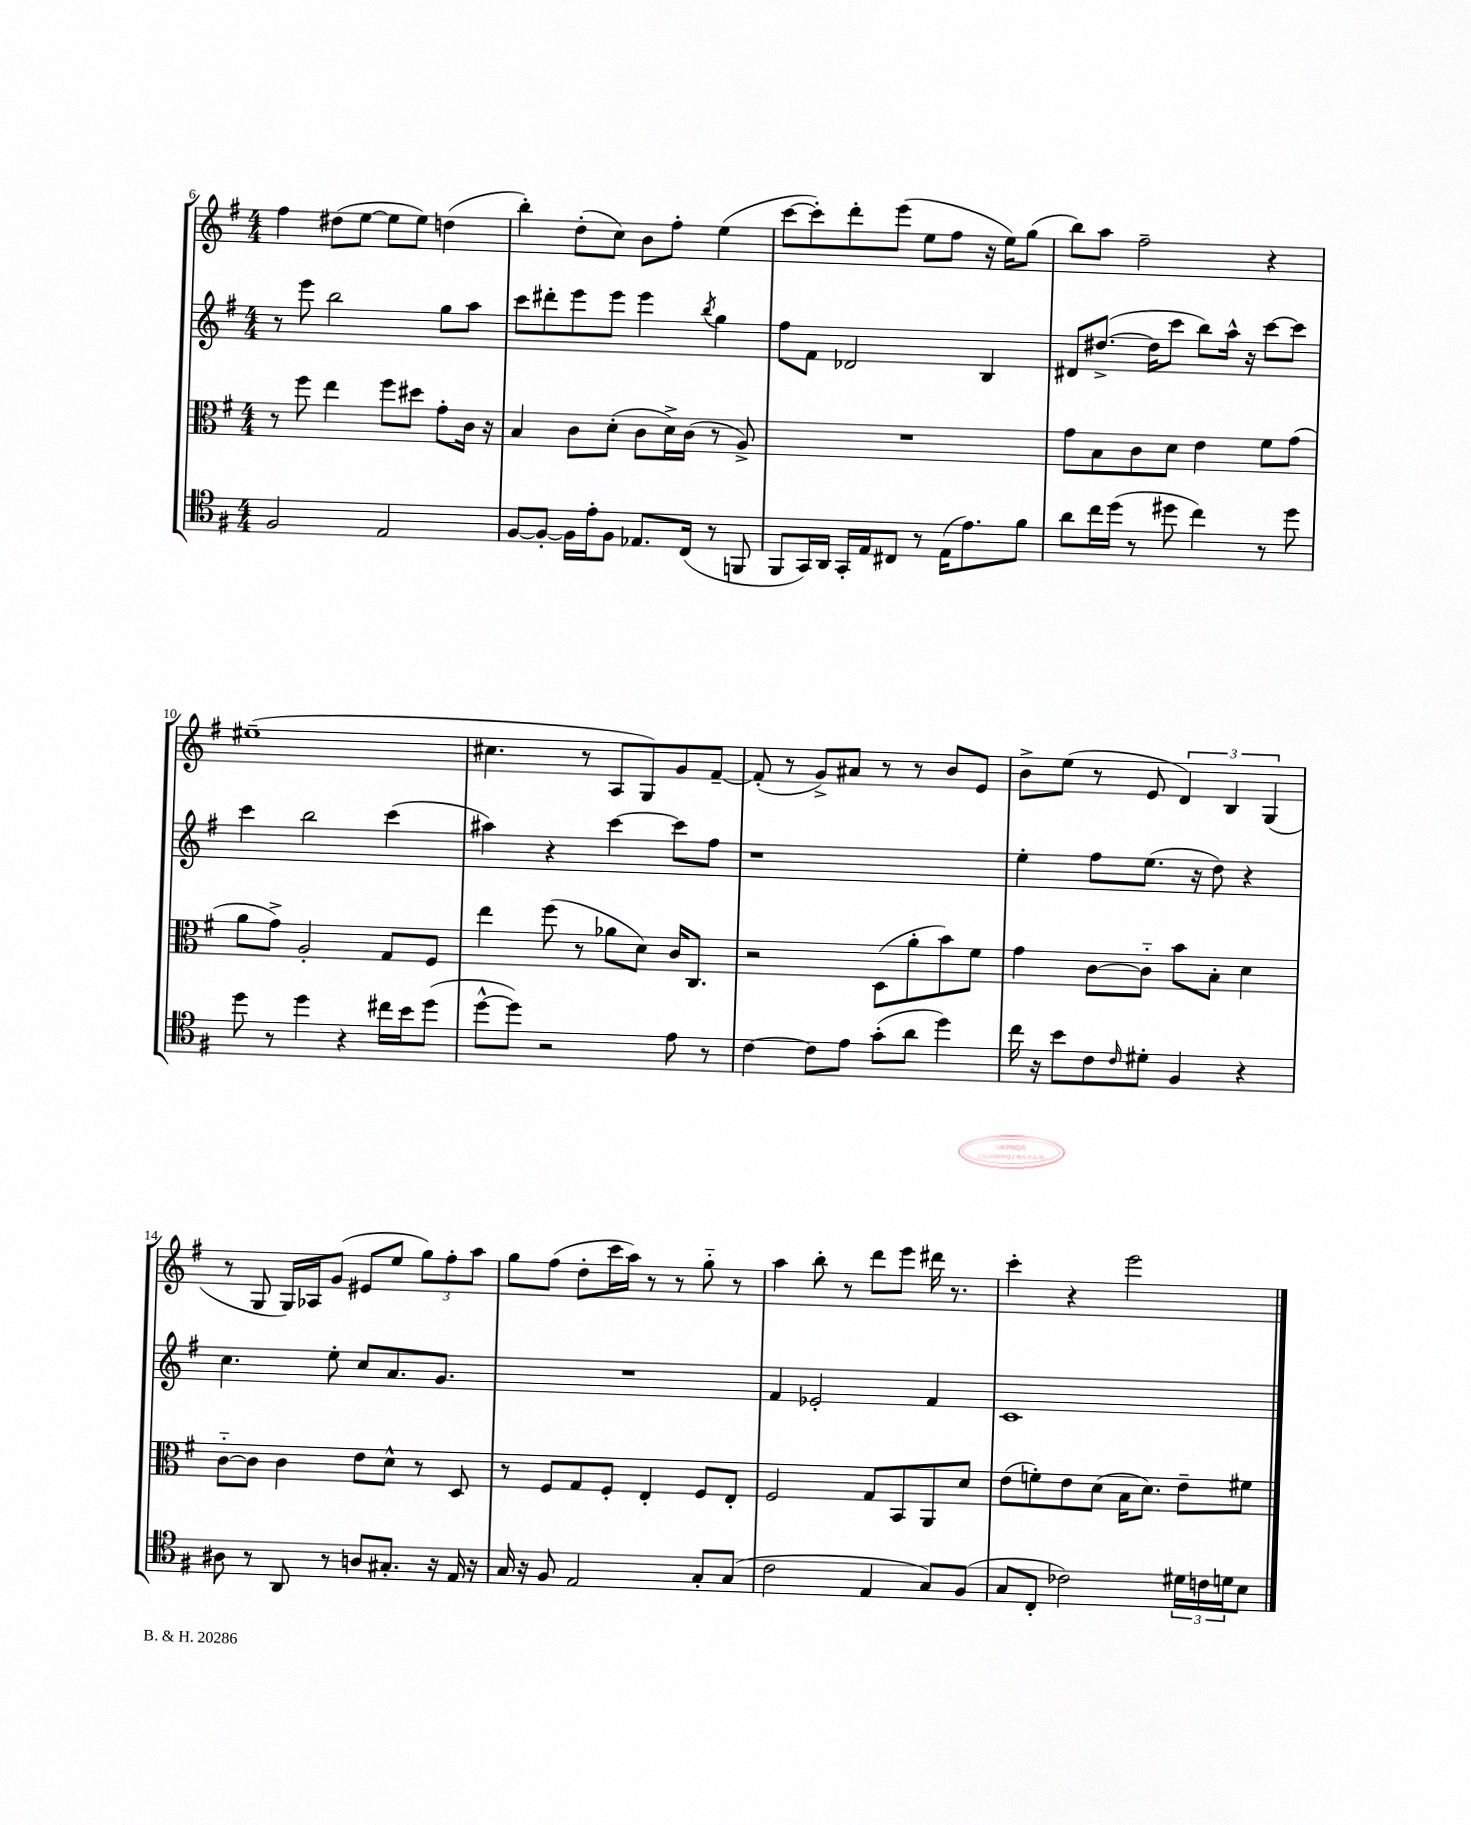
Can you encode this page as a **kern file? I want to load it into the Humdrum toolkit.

**kern	**kern	**kern	**kern
*staff4	*staff3	*staff2	*staff1
*clefC4	*clefC3	*clefG2	*clefG2
*k[f#]	*k[f#]	*k[f#]	*k[f#]
*M4/4	*M4/4	*M4/4	*M4/4
2F#	8r	8r	4ff#
.	8ff#	8eee	.
.	4ee	2bb	(8dd#
.	.	.	[8ee
2E	8ff#	.	8ee]
.	8dd#	.	8ee)
.	8g'	8gg	(4dd
.	16c	8aa	.
.	16r	.	.
=	=	=	=
[8F#	4B	8ccc	4bb')
8F#'_	.	8ddd#'	.
16F#]	8c	8eee	(8dd'
16e'	.	.	.
8F#	(8d'	8eee	8cc)
8.E-	8c	4eee	8b
.	16d^)	.	8ff#'
(16C	(16c	.	.
.	.	8qbb	.
8r	8r	4gg	(4ee
8FF	8A^)	.	.
=	=	=	=
8FF#	1r	8ff#	[8ccc
16GG)	.	8f#	8ccc'])
16AA	.	.	.
16GG'	.	2d-	8ddd'
16E	.	.	.
8C#	.	.	(8eee
8r	.	.	8ee
(16E	.	.	8ff#
8.e)	.	.	.
.	.	4B	16r
.	.	.	16ee)
8f#	.	.	(8gg
=	=	=	=
8a	8g	8d#	8bb)
16cc	8B	([8.dd#^	8aa
(16dd	.	.	.
8r	8c	.	2ff#~
.	.	16dd#]	.
8dd#	8d	8ccc	.
4cc)	4e	8bb)	.
.	.	16aa^^	.
.	.	16r	.
8r	8f#	[8ccc	4r
8dd#	(8g	8ccc]	.
=	=	=	=
8dd	8a	4ccc	(1ee#~
8r	8g^)	.	.
4dd	2A'	2bb	.
4r	.	.	.
16cc#	8G	(4ccc	.
16b	.	.	.
(8dd	8F#	.	.
=	=	=	=
[8dd^^	4ee	4aa#)	4.cc#
8dd])	.	.	.
2r	(8ff#	4r	.
.	8r	.	8r
.	8a-	[4ccc	8A
.	8d)	.	8G)
8e	16c	8ccc]	8g
.	8.C	.	.
8r	.	8ff#	[8f#~
=	=	=	=
[4c	2r	1r	(8f#']
.	.	.	8r
8c]	.	.	8g^)
8e	.	.	8a#
(8g'	(8D	.	8r
8a	8a'	.	8r
4dd)	8b)	.	8b
.	8f#	.	8e
=	=	=	=
16cc	4g	4ee'	8b^
16r	.	.	.
8b	.	.	(8ee
8c	[8c	8ff#	8r
16qqc	.	.	.
8d#'	8c'~]	(8.ee	8e
4F#	8b	.	6d)
.	.	16r	.
.	8B'	8dd)	.
.	.	.	6B
4r	4d	4r	.
.	.	.	(6G
=	=	=	=
8A#	[8c'~	4.cc	8r
8r	8c]	.	8G
8AA	4c	.	16G)
.	.	.	16A-
8r	.	8ee'	(8g
8A	8e	8cc	8e#
8.G#'	8d^^	8.a	8ee
.	8r	.	12gg)
16r	.	8.g	.
.	.	.	12ff#'
16E	8D	.	.
.	.	.	12aa
16r	.	.	.
=	=	=	=
16G	8r	1r	8gg
16r	.	.	.
8F#	8F#	.	(8ff#
2E	8G	.	8dd'
.	8F#'	.	16ccc
.	.	.	16aa)
.	4E'	.	8r
.	.	.	8r
8G'	8F#	.	8gg'~
(8G	8E'	.	8r
=	=	=	=
2c	2F#	4f#	4aa
.	.	2e-'	8bb'
.	.	.	8r
4E	8G	.	8ddd
.	8BB	.	8eee
8G)	8AA	4f#	16ddd#
.	.	.	8.r
(8F#	8d	.	.
=	=	=	=
8G	(8e	1c	4ccc'
8C'	8f')	.	.
2c-)	8e	.	4r
.	(8d	.	.
.	16B	.	2eee
.	8.d)	.	.
24d#	8e~	.	.
24c	.	.	.
24d	.	.	.
8B	8f#	.	.
==	==	==	==
*-	*-	*-	*-
